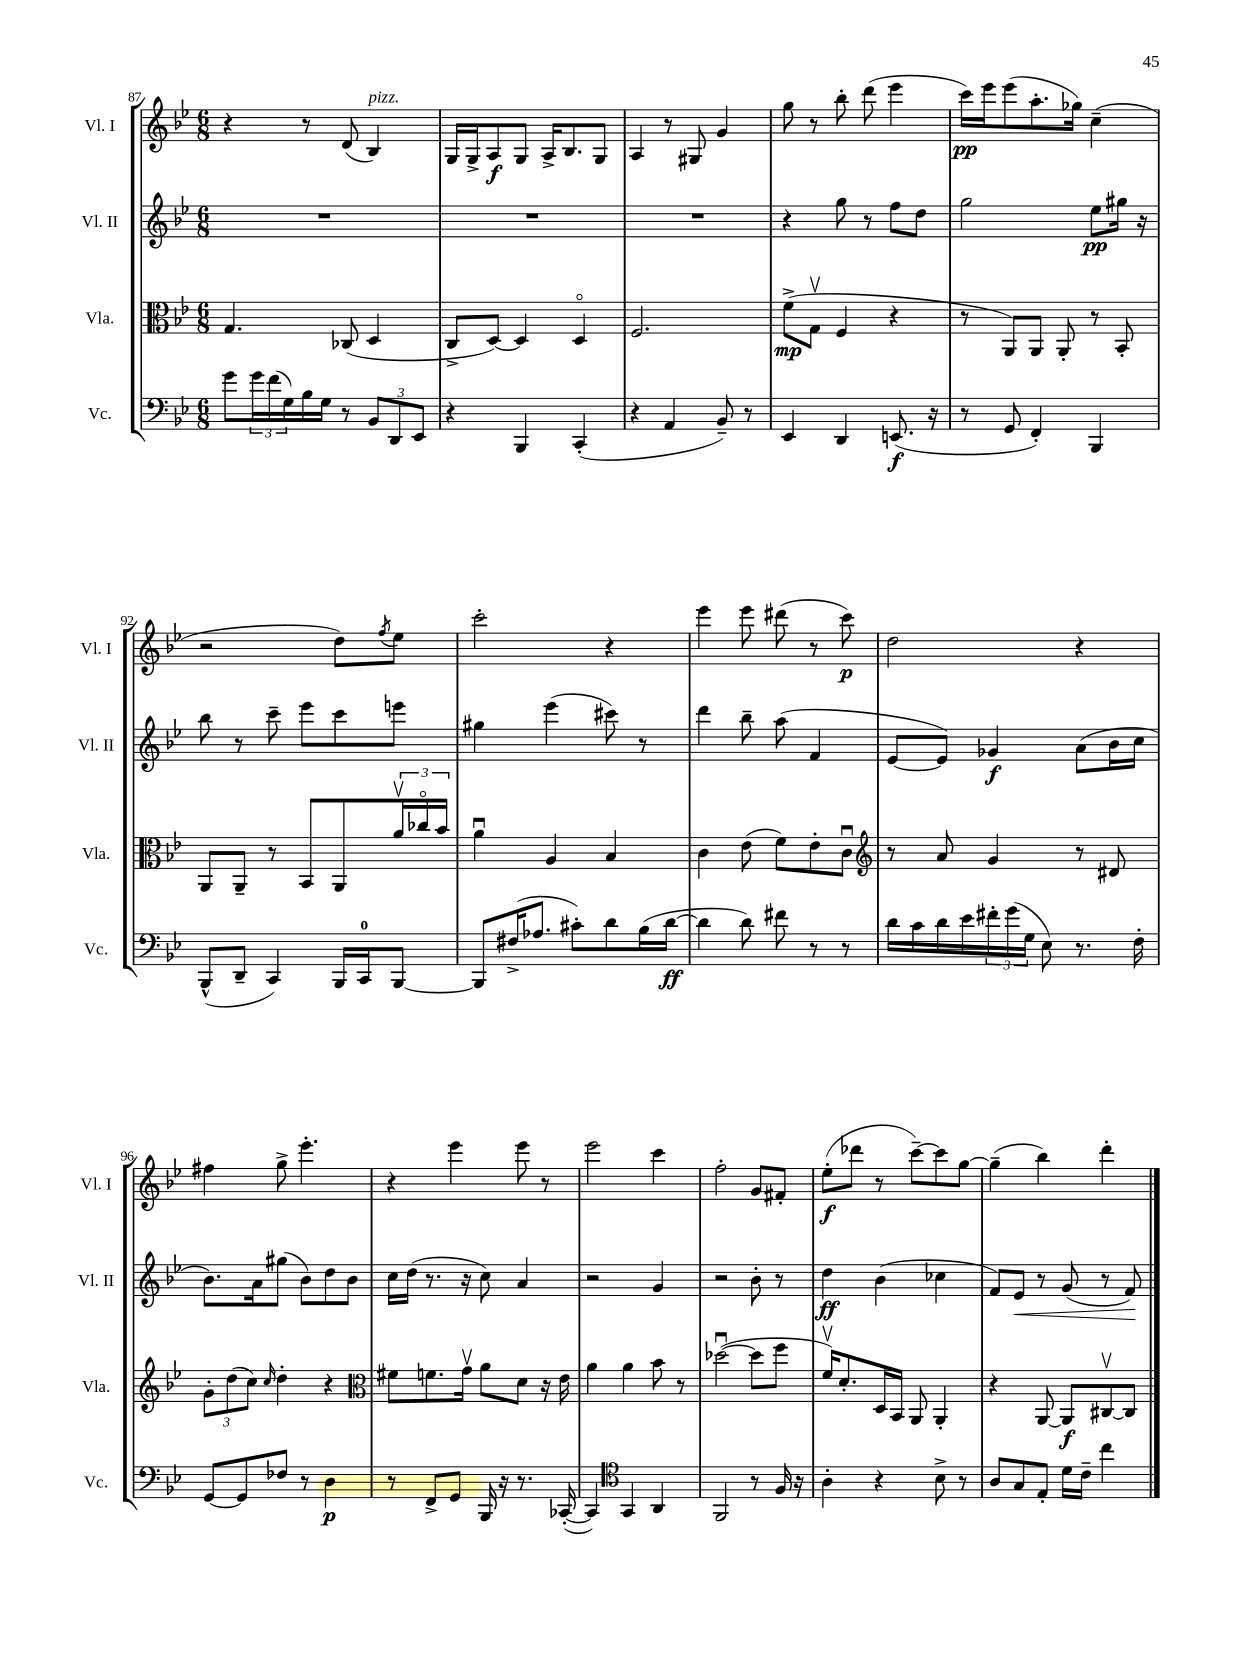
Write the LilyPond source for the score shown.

<<
\new StaffGroup <<
\new Staff = "s0" \with { instrumentName = "Vl. I" shortInstrumentName = "Vl. I" } {
    \clef treble \key bes \major \numericTimeSignature \time 6/8
    r4 r8 d'8( bes4^\markup { \italic "pizz." }) |
    g16 g16-> a8\f g8 a16-> bes8. g8 |
    a4 r8 gis8 g'4 |
    g''8 r8 bes''8-. d'''8( ees'''4 |
    c'''16\pp) ees'''16 ees'''8( a''8.-. ges''16) c''4--( |
    r2 d''8) \acciaccatura { f''8 } ees''8 |
    c'''2-. r4 |
    ees'''4 ees'''8 dis'''8( r8 c'''8\p) |
    d''2 r4 |
    fis''4 g''8-> ees'''4.-. |
    r4 ees'''4 ees'''8 r8 |
    ees'''2 c'''4 |
    f''2-. g'8 fis'8-. |
    ees''8-.\f( des'''8 r8 c'''8~--) c'''8 g''8~ |
    g''4--( bes''4) d'''4-. \bar "|." |
}
\new Staff = "s1" \with { instrumentName = "Vl. II" shortInstrumentName = "Vl. II" } {
    \clef treble \key bes \major \numericTimeSignature \time 6/8
    R2. |
    R2. |
    R2. |
    r4 g''8 r8 f''8 d''8 |
    g''2 ees''8\pp gis''16 r16 |
    bes''8 r8 c'''8-- ees'''8 c'''8 e'''8 |
    gis''4 ees'''4( cis'''8) r8 |
    d'''4 bes''8-- a''8( f'4 |
    ees'8~ ees'8) ges'4\f a'8( bes'16 c''16 |
    bes'8.) a'16 gis''8( bes'8) d''8 bes'8 |
    c''16 d''16( r8. r16 c''8) a'4 |
    r2 g'4 |
    r2 bes'8-. r8 |
    d''4\ff bes'4( ces''4 |
    f'8) ees'8\< r8 g'8( r8 f'8\!) \bar "|." |
}
\new Staff = "s2" \with { instrumentName = "Vla." shortInstrumentName = "Vla." } {
    \clef alto \key bes \major \numericTimeSignature \time 6/8
    g4. ces8( d4 |
    c8-> d8~) d4 d4\flageolet |
    f2. |
    f'8->\mp( g8\upbow f4 r4 |
    r8 a,8) a,8 a,8-. r8 bes,8-. |
    a,8 a,8-- r8 bes,8 a,8 \tuplet 3/2 { a'16\upbow ces''16\flageolet bes'16 } |
    a'4\downbow a4 bes4 |
    c'4 ees'8( f'8) ees'8-. c'8\downbow |
    \clef treble r8 a'8 g'4 r8 dis'8 |
    \tuplet 3/2 { g'8-. d''8( c''8) } \grace { c''16 } d''4-. r4 |
    \clef alto fis'8 f'8. g'16\upbow a'8 d'8 r16 ees'16 |
    a'4 a'4 bes'8 r8 |
    des''2~\downbow( des''8 f''8 |
    f'16\upbow) d'8.-. d16 bes,16 a,8 a,4-. |
    r4 a,8~ a,8\f cis8~\upbow cis8 \bar "|." |
}
\new Staff = "s3" \with { instrumentName = "Vc." shortInstrumentName = "Vc." } {
    \clef bass \key bes \major \numericTimeSignature \time 6/8
    g'8 \tuplet 3/2 { g'16 f'16( g16) } bes16 g16 r8 \tuplet 3/2 { bes,8 d,8 ees,8 } |
    r4 bes,,4 c,4-.( |
    r4 a,4 bes,8--) r8 |
    ees,4 d,4 e,8.\f( r16 |
    r8 g,8 f,4-.) bes,,4 |
    bes,,8-^( d,8-- c,4) bes,,16 c,16-0 bes,,8~ |
    bes,,8 fis16->( aes8. cis'8-.) d'8 bes16( d'16~\ff |
    d'4 d'8) fis'8 r8 r8 |
    d'16 c'16 d'16 ees'16 \tuplet 3/2 { fis'16-. g'16( g16 } ees8) r8. f16-. |
    g,8~ g,8 fes8 r8 d4\p |
    r8 f,8-> g,8 bes,,16 r16 r8. ces,16~-.( |
    ces,4) \clef tenor g,4 a,4 |
    f,2 r8 f16 r16 |
    a4-. r4 bes8-> r8 |
    a8 g8 ees8-. d'16 c'16-- c''4 \bar "|." |
}
>>
>>
\layout { \context { \Score currentBarNumber = #87 } }
